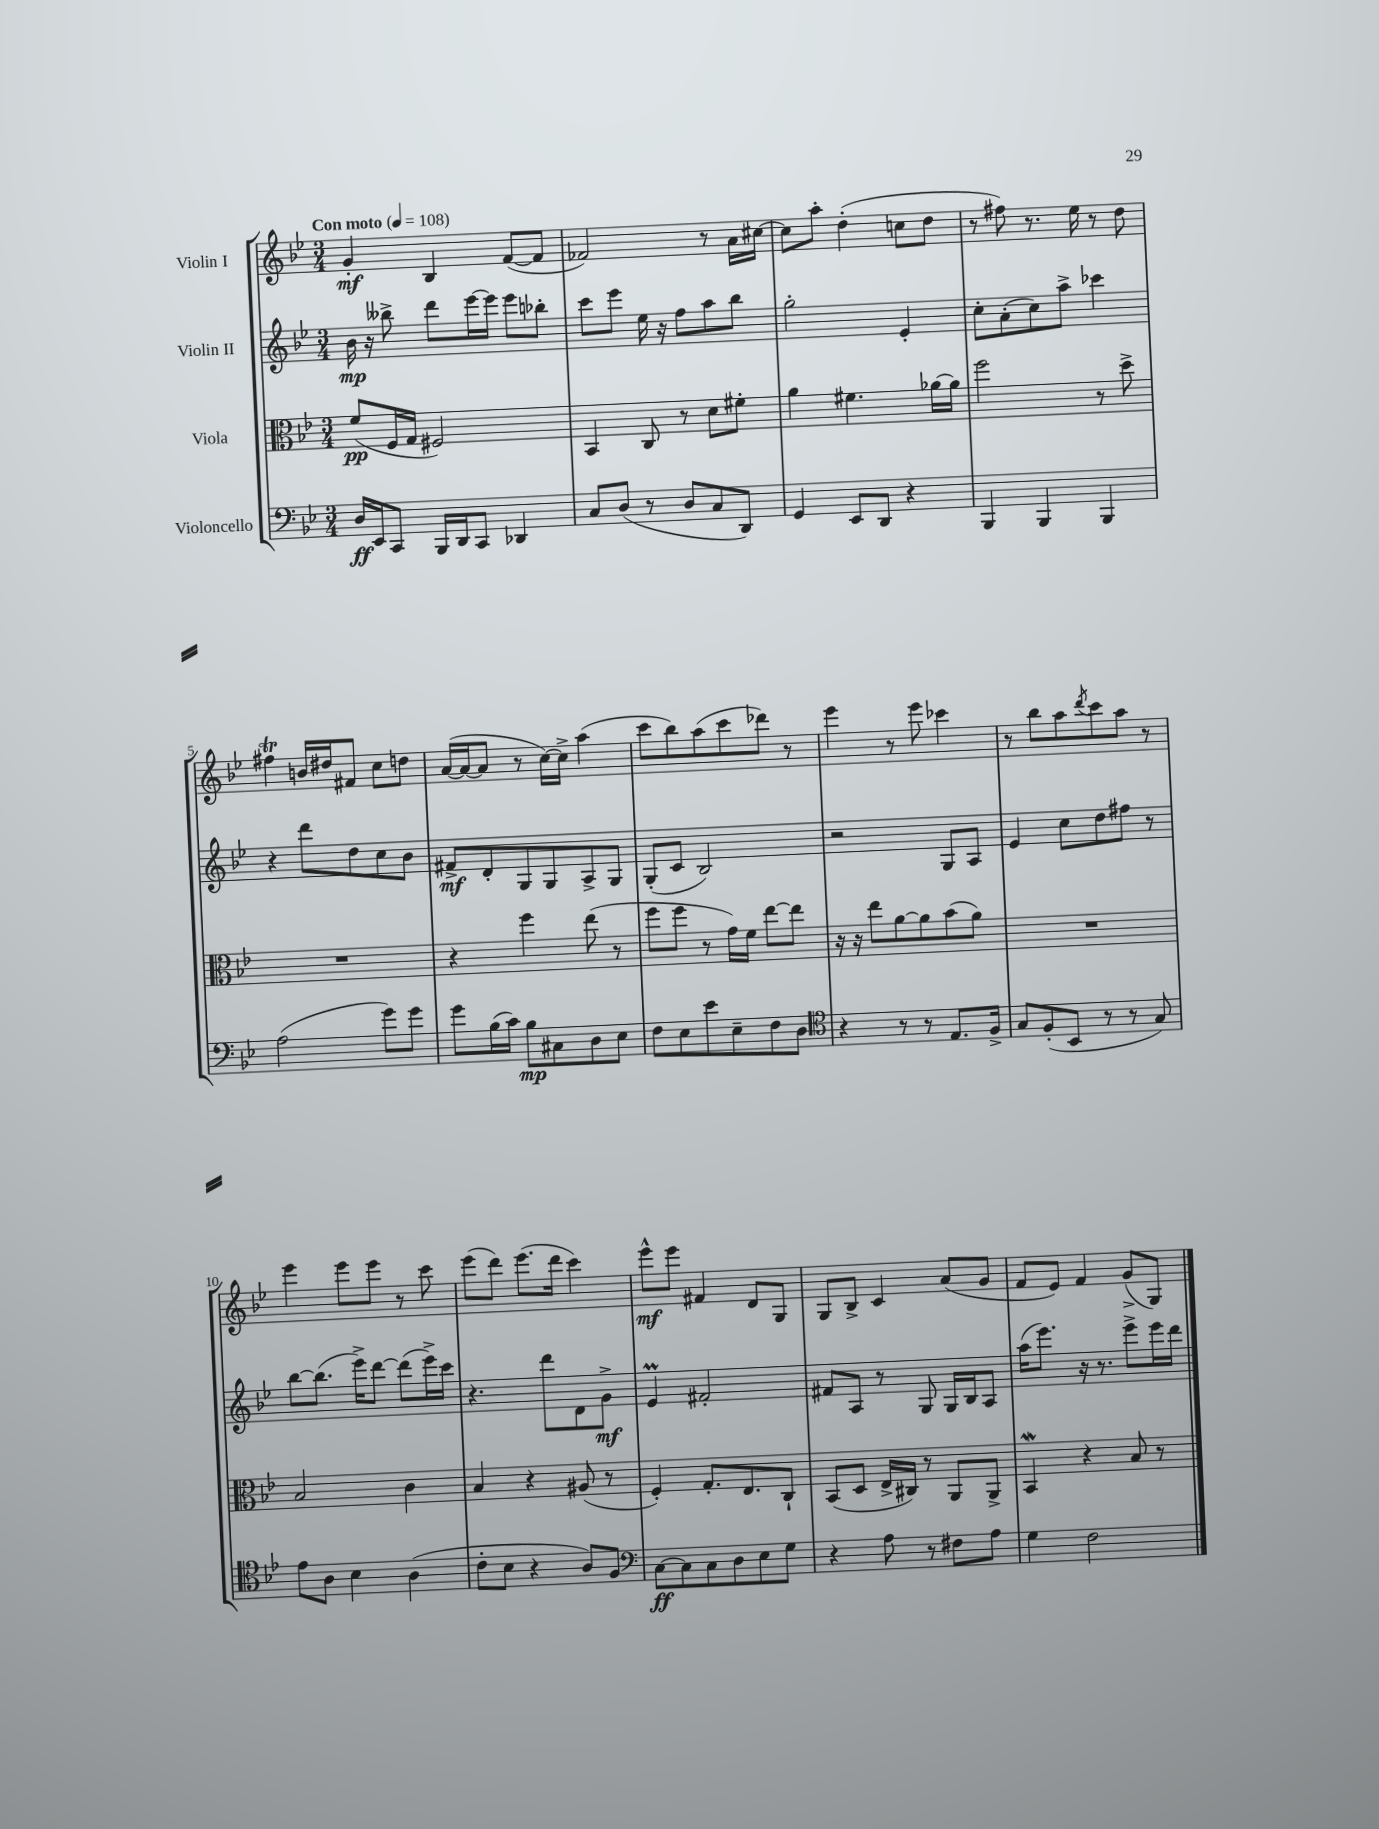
<<
\new StaffGroup <<
\new Staff = "s0" \with { instrumentName = "Violin I" } {
    \clef treble \key bes \major \numericTimeSignature \time 3/4 \tempo "Con moto" 4 = 108
    g'4-.\mf bes4 f'8~( f'8 |
    fes'2) r8 a'16 cis''16~ |
    cis''8 a''8-. d''4-.( c''8 d''8 |
    r8 fis''8) r8. ees''16 r8 d''8 |
    fis''4\trill b'16 dis''16 fis'8 c''8 d''8 |
    a'16~( a'16~ a'8 r8 c''16~) c''16-> a''4( |
    c'''8 bes''8) a''8( c'''8 des'''8) r8 |
    ees'''4 r8 ees'''8 ces'''4 |
    r8 bes''8 a''8 \acciaccatura { d'''8 } c'''8 a''8 r8 |
    ees'''4 ees'''8 ees'''8 r8 c'''8 |
    ees'''8( d'''8) ees'''8.( d'''16 c'''4) |
    ees'''8-^\mf ees'''8 fis'4 d'8 g8 |
    g8 bes8-> c'4 a'8( g'8 |
    f'8 ees'8) f'4 g'8->( g8) \bar "|." |
}
\new Staff = "s1" \with { instrumentName = "Violin II" } {
    \clef treble \key bes \major \numericTimeSignature \time 3/4
    bes'16\mp r16 beses''8-> d'''8 ees'''16~ ees'''16 ees'''8 bes''8-. |
    c'''8 ees'''8 ees''16 r16 f''8 a''8 bes''8 |
    g''2-. ees'4-. |
    c''8-. a'8-.( c''8) a''8-> ces'''4 |
    r4 d'''8 d''8 c''8 bes'8 |
    fis'8->\mf d'8-. g8 g8 a8-> g8 |
    g8-.( c'8 bes2) |
    r2 g8 a8 |
    ees'4 c''8 d''8 fis''8 r8 |
    bes''8~ bes''8.( ees'''16->) d'''8~ d'''8( ees'''16->) c'''16 |
    r4. d'''8 d'8 g'8->\mf |
    ees'4\prall fis'2-. |
    fis'8 a8 r8 g8 g16 bes16 a8 |
    a''16( ees'''8.) r16 r8. ees'''8-> ees'''16 d'''16 \bar "|." |
}
\new Staff = "s2" \with { instrumentName = "Viola" } {
    \clef alto \key bes \major \numericTimeSignature \time 3/4
    f'8\pp( f16 g16 fis2) |
    bes,4 c8 r8 d'8 fis'8-. |
    a'4 fis'4. aes'16~ aes'16 |
    f''2 r8 d''8-> |
    R2. |
    r4 f''4 ees''8( r8 |
    f''8 f''8 r8 g'16) f'16 ees''8~ ees''8 |
    r16 r16 ees''8 a'8~ a'8 bes'8( a'8) |
    R2. |
    bes2 c'4 |
    bes4 r4 ais8( r8 |
    f4-.) g8.-. ees8. c8-! |
    bes,8( d8 ees16-> cis16) r8 a,8 a,8-> |
    bes,4\mordent r4 bes8 r8 \bar "|." |
}
\new Staff = "s3" \with { instrumentName = "Violoncello" } {
    \clef bass \key bes \major \numericTimeSignature \time 3/4
    d16\ff ees,16 c,8 bes,,16 d,16 c,8 des,4 |
    c8 d8( r8 d8 c8 d,8) |
    g,4 ees,8 d,8 r4 |
    bes,,4 bes,,4 bes,,4 |
    a2( g'8) g'8 |
    g'8 bes16( c'16) bes8\mp cis8 d8 ees8 |
    f8 ees8 ees'8 ees8-- f8 d8 |
    \clef tenor r4 r8 r8 ees8. f16-> |
    g8 f8-.( bes,8 r8 r8 g8) |
    ees'8 a8 bes4 a4( |
    c'8-. bes8 r4 a8) f8 |
    \clef bass c8~\ff c8 c8 d8 ees8 g8 |
    r4 a8 r8 fis8 a8 |
    g4 f2 \bar "|." |
}
>>
>>
